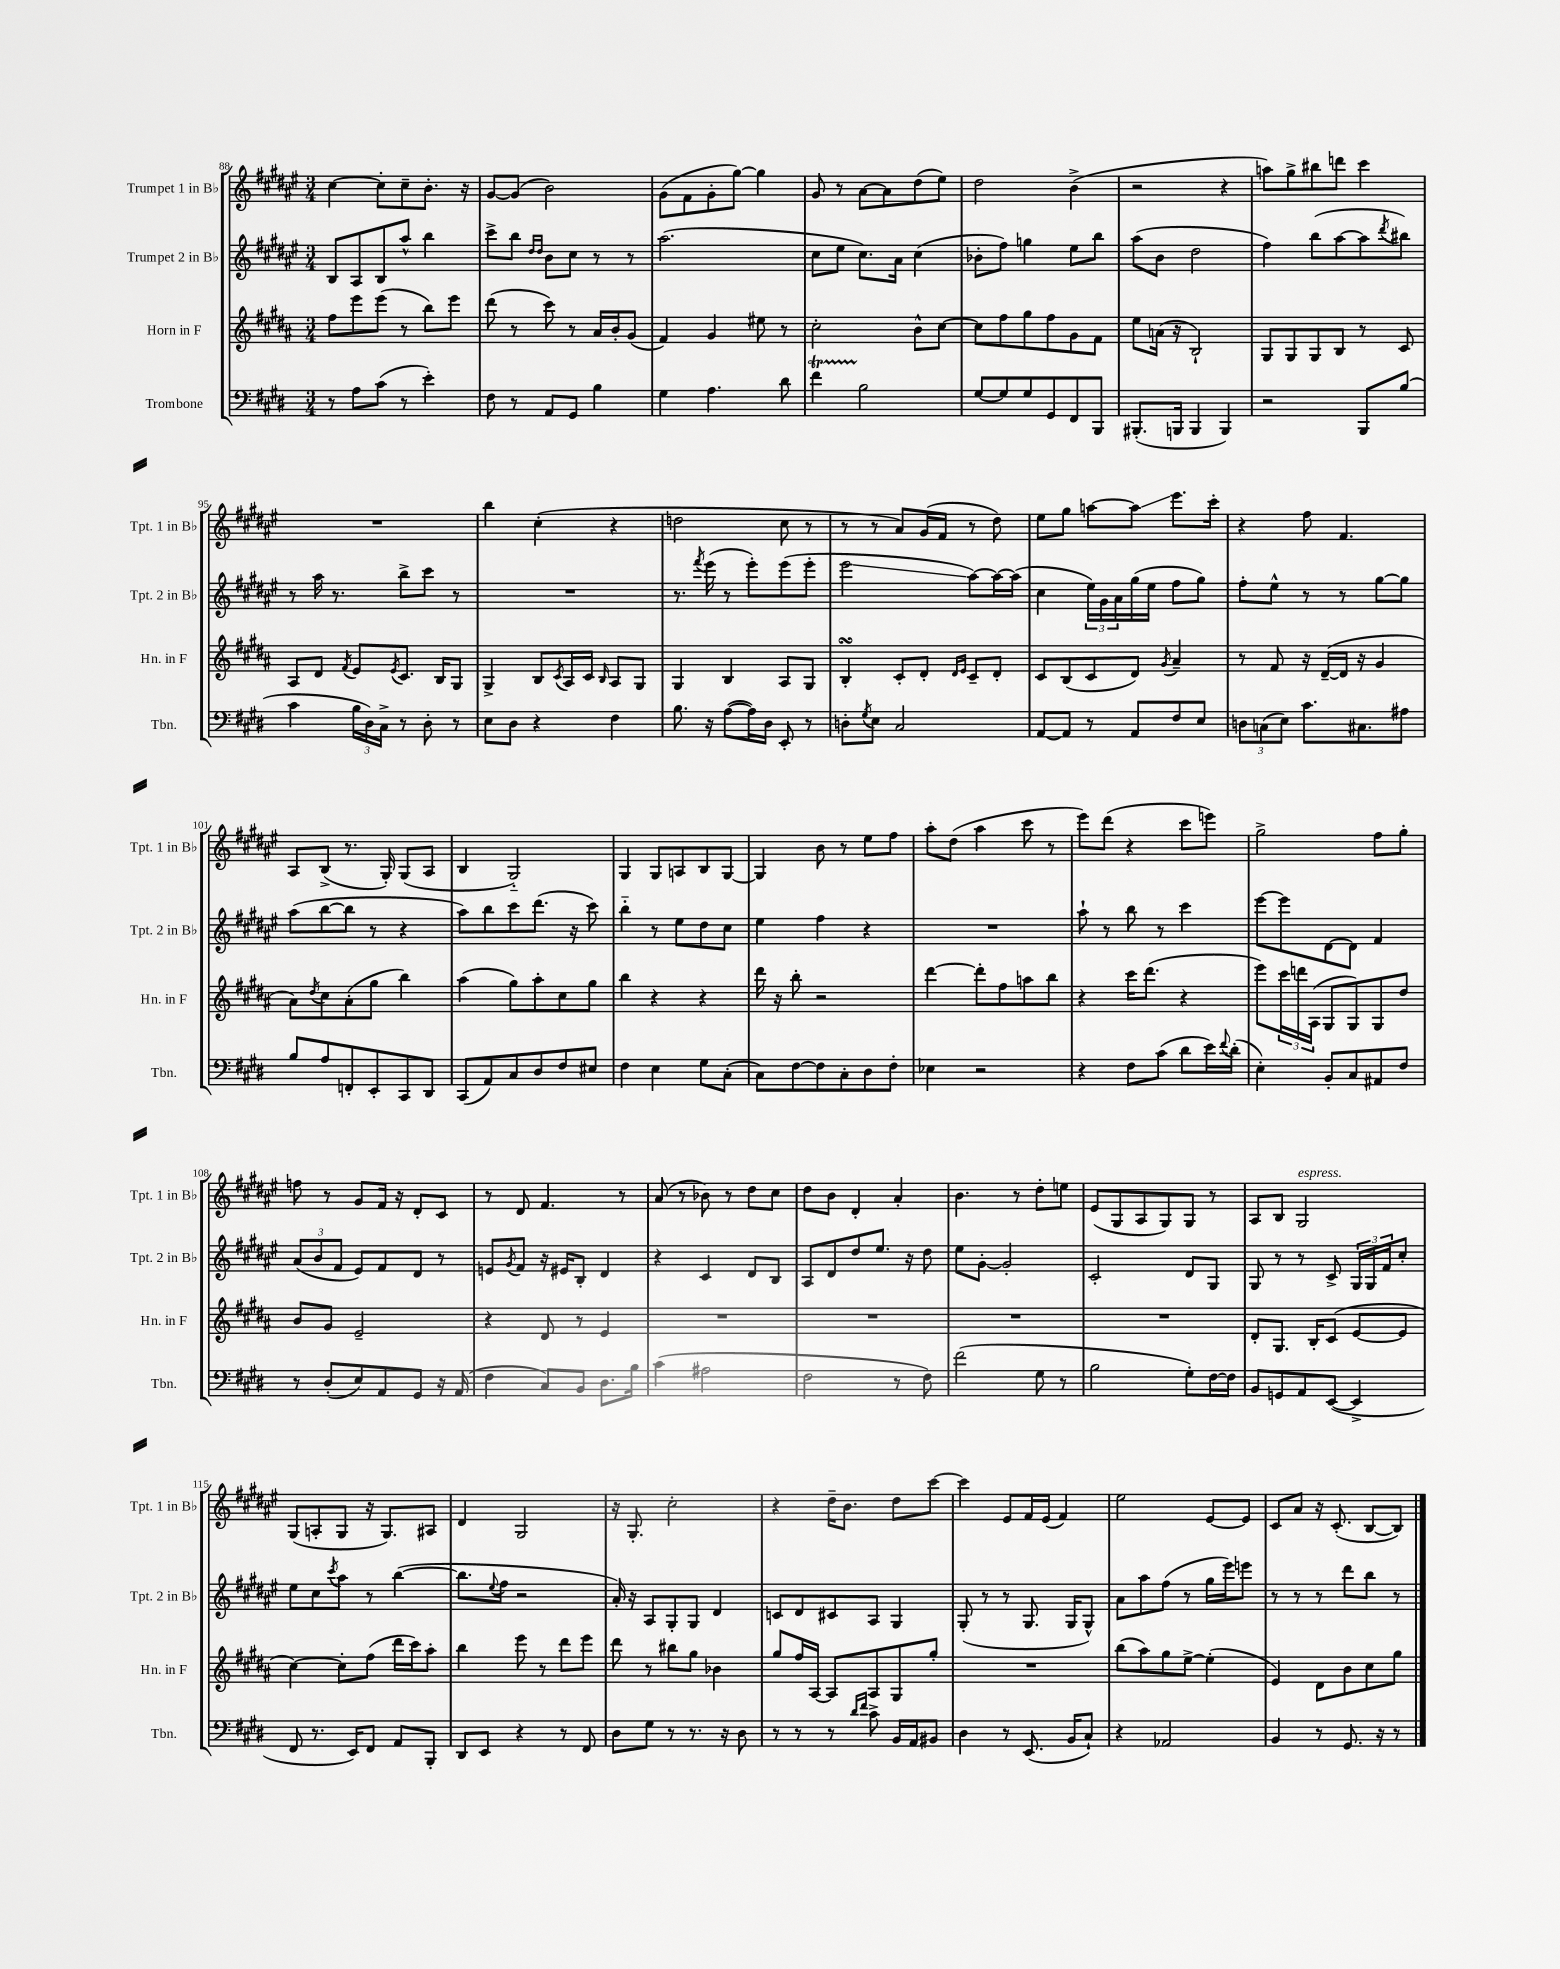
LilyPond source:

<<
\new StaffGroup <<
\new Staff = "s0" \with { instrumentName = "Trumpet 1 in Bb" shortInstrumentName = "Tpt. 1 in Bb" } {
    \clef treble \key fis \major \numericTimeSignature \time 3/4
    cis''4~ cis''8-. cis''8-- b'8.-. r16 |
    gis'8~ gis'8( b'2) |
    gis'8( fis'8 gis'8-. gis''8~) gis''4 |
    gis'8 r8 ais'8~ ais'8 dis''8( eis''8) |
    dis''2 b'4->( |
    r2 r4 |
    a''8) gis''8-> bis''8 d'''8 cis'''4 |
    R2. |
    b''4 cis''4-.( r4 |
    d''2 cis''8 r8 |
    r8 r8 ais'8) gis'16( fis'16 r8 dis''8) |
    eis''8 gis''8 a''8~ a''8\glissando eis'''8. cis'''16-. |
    r4 fis''8 fis'4. |
    ais8 b8->( r8. gis16-.) gis8( ais8 |
    b4 gis2-_) |
    gis4 gis8 a8 b8 gis8~ |
    gis4 b'8 r8 eis''8 fis''8 |
    ais''8-. dis''8( ais''4 cis'''8 r8 |
    eis'''8) dis'''8( r4 cis'''8 e'''8) |
    gis''2-> fis''8 gis''8-. |
    f''8 r8 gis'8 fis'16 r16 dis'8-. cis'8 |
    r8 dis'8 fis'4. r8 |
    ais'8( r8 bes'8) r8 dis''8 cis''8 |
    dis''8 b'8 dis'4-. ais'4-. |
    b'4. r8 dis''8-. e''8 |
    eis'8( gis8 ais8 gis8) gis8 r8 |
    ais8 b8 gis2^\markup { \italic "espress." } |
    gis8( a8-. gis8 r16 gis8.) ais8 |
    dis'4 gis2 |
    r16 gis8.-. cis''2-. |
    r4 dis''16-- b'8. dis''8 cis'''8~ |
    cis'''4 eis'8 fis'16 eis'16( fis'4) |
    eis''2 eis'8~ eis'8 |
    cis'8 ais'8 r16 cis'8.-.( b8~ b8) \bar "|." |
}
\new Staff = "s1" \with { instrumentName = "Trumpet 2 in Bb" shortInstrumentName = "Tpt. 2 in Bb" } {
    \clef treble \key fis \major \numericTimeSignature \time 3/4
    b8 ais8 b8 ais''8-^ b''4 |
    cis'''8-> b''8 \grace { dis''16 dis''16 } b'8 cis''8 r8 r8 |
    ais''2.( |
    cis''8 eis''8 cis''8.) ais'16 cis''4( |
    bes'8-. fis''8) g''4 eis''8 b''8 |
    ais''8( b'8 dis''2 |
    fis''4) b''8( ais''8~ ais''8 \acciaccatura { dis'''8 } bis''8) |
    r8 ais''16 r8. b''8-> cis'''8 r8 |
    R2. |
    r8. \acciaccatura { fis'''8 } eis'''16( r8 eis'''8-.) eis'''8( eis'''8-. |
    eis'''2\glissando ais''8~) ais''16~ ais''16( |
    cis''4 \tuplet 3/2 { eis''16) gis'16 ais'16 } gis''16( eis''16 fis''8 gis''8) |
    fis''8-. eis''8-^ r8 r8 gis''8~ gis''8 |
    ais''8( b''8~ b''8 r8 r4 |
    ais''8) b''8 cis'''8 dis'''8.( r16 cis'''8) |
    b''4-_ r8 eis''8 dis''8 cis''8 |
    eis''4 fis''4 r4 |
    R2. |
    ais''8-! r8 b''8 r8 cis'''4 |
    eis'''8~ eis'''8 dis'8~ dis'8 fis'4 |
    \tuplet 3/2 { ais'8( b'8 fis'8 } eis'8) fis'8 dis'8 r8 |
    e'8 \acciaccatura { gis'8 } fis'8 r16 eis'16 b8-. dis'4 |
    r4 cis'4 dis'8 b8 |
    ais8 dis'8 dis''8 eis''8. r16 dis''8 |
    eis''8 gis'8~-. gis'2-. |
    cis'2-. dis'8 gis8 |
    gis8 r8 r8 cis'8-> \tuplet 3/2 { gis16 gis16 fis'16 } cis''8-. |
    eis''8 cis''8 \acciaccatura { cis'''8 } ais''8 r8 b''4~( |
    b''8. \appoggiatura { eis''8 } fis''16 r2 |
    ais'16-.) r16 ais8 gis8-. gis8 dis'4 |
    c'8 dis'8 cis'8 ais8 gis4 |
    gis8-.( r8 r8 gis8. gis16 gis8-^) |
    ais'8 ais''8 fis''8( r8 gis''16 eis'''16) e'''8 |
    r8 r8 r8 dis'''8 b''8 r8 \bar "|." |
}
\new Staff = "s2" \with { instrumentName = "Horn in F" shortInstrumentName = "Hn. in F" } {
    \clef treble \key b \major \numericTimeSignature \time 3/4
    fis''8 e'''8 e'''8( r8 b''8) e'''8 |
    dis'''8( r8 cis'''8) r8 ais'16 b'16-. gis'8( |
    fis'4) gis'4 eis''8 r8 |
    cis''2-. b'8-^ cis''8~ |
    cis''8 fis''8 gis''8 fis''8 gis'8 fis'8 |
    e''8 a'16( r16 b2-!) |
    gis8 gis8 gis8 b8 r8 cis'8 |
    ais8 dis'8 \acciaccatura { fis'8 } e'8 \acciaccatura { e'8 } cis'8. b16 gis8 |
    gis4-> b8 \acciaccatura { cis'8 } ais16 cis'16 \grace { b16 } ais8 gis8 |
    gis4 b4 ais8 gis8 |
    b4-.\turn cis'8-. dis'8-. \grace { dis'16 e'16 } cis'8-- dis'8-. |
    cis'8 b8( cis'8 dis'8) \acciaccatura { gis'8 } ais'4-- |
    r8 fis'8 r16 dis'16~--( dis'16 r16 gis'4 |
    ais'8) \acciaccatura { dis''8 } cis''8 ais'8-.( gis''8 b''4) |
    ais''4( gis''8) ais''8-. cis''8 gis''8 |
    b''4 r4 r4 |
    dis'''16 r16 b''8-. r2 |
    dis'''4~ dis'''8-. fis''8 a''8 b''8 |
    r4 cis'''16 dis'''8.( r4 |
    e'''8) \tuplet 3/2 { cis'''16 d'''16 ais16( } gis8 gis8) gis8 dis''8 |
    b'8 gis'8 e'2-- |
    r4 dis'8 r8 e'4 |
    R2. |
    R2. |
    R2. |
    R2. |
    dis'8-. gis8. b16-. cis'8( e'8~ e'8 |
    cis''4~) cis''8-. fis''8( dis'''16 cis'''16) ais''8-. |
    b''4 e'''8 r8 dis'''8 e'''8 |
    dis'''8 r8 bis''8 gis''8 bes'4 |
    gis''8 fis''16 ais16~ ais8 ais8 gis8 gis''8-. |
    R2. |
    b''8( ais''8) gis''8 e''8~-> e''4-.( |
    e'4) dis'8 b'8 cis''8 gis''8 \bar "|." |
}
\new Staff = "s3" \with { instrumentName = "Trombone" shortInstrumentName = "Tbn." } {
    \clef bass \key e \major \numericTimeSignature \time 3/4
    r8 a8 cis'8( r8 e'4-.) |
    fis8 r8 a,8 gis,8 b4 |
    gis4 a4. dis'8 |
    fis'4\startTrillSpan b2\stopTrillSpan |
    gis8~ gis8 gis8 gis,8 fis,8 b,,8 |
    bis,,8.-.( b,,16 b,,4 b,,4) |
    r2 b,,8 b8( |
    cis'4 \tuplet 3/2 { b16 dis16) cis16-> } r8 dis8-. r8 |
    e8 dis8 r4 fis4 |
    b8. r16 a8~( a16) dis16 e,8-. r8 |
    d8-. \acciaccatura { gis8 } e8 cis2 |
    a,8~ a,8 r8 a,8 fis8 e8 |
    \tuplet 3/2 { d8 c8( e8) } cis'8. cis8. ais8 |
    b8 a8 f,8-. e,8-. cis,8 dis,8 |
    cis,8( a,8) cis8 dis8 fis8 eis8 |
    fis4 e4 gis8 cis8-.( |
    cis8) fis8~ fis8 cis8-. dis8 fis8-. |
    ees4 r2 |
    r4 fis8 cis'8( dis'8 e'16) \appoggiatura { fis'8 } dis'16-.( |
    e4-.) b,8-. cis8 ais,8 fis8 |
    r8 dis8-.( e8) a,8 gis,8 r16 a,16( |
    fis4 cis8) b,8 dis8. b16 |
    cis'4( ais2 |
    fis2 r8 fis8) |
    fis'2( gis8 r8 |
    b2 gis8-.) fis16~ fis16 |
    b,8 g,8 a,8 e,8~( e,4-> |
    fis,8 r8. e,16) fis,8 a,8 b,,8-. |
    dis,8 e,8 r4 r8 fis,8 |
    dis8 gis8 r8 r8. r16 dis8 |
    r8 r8 r8 \grace { dis'16 fis'16 } cis'8-> b,16 a,16 bis,8 |
    dis4 r8 e,8.( b,16 cis8-!) |
    r4 aes,2 |
    b,4 r8 gis,8. r16 r8 \bar "|." |
}
>>
>>
\layout { \context { \Score currentBarNumber = #88 } }
